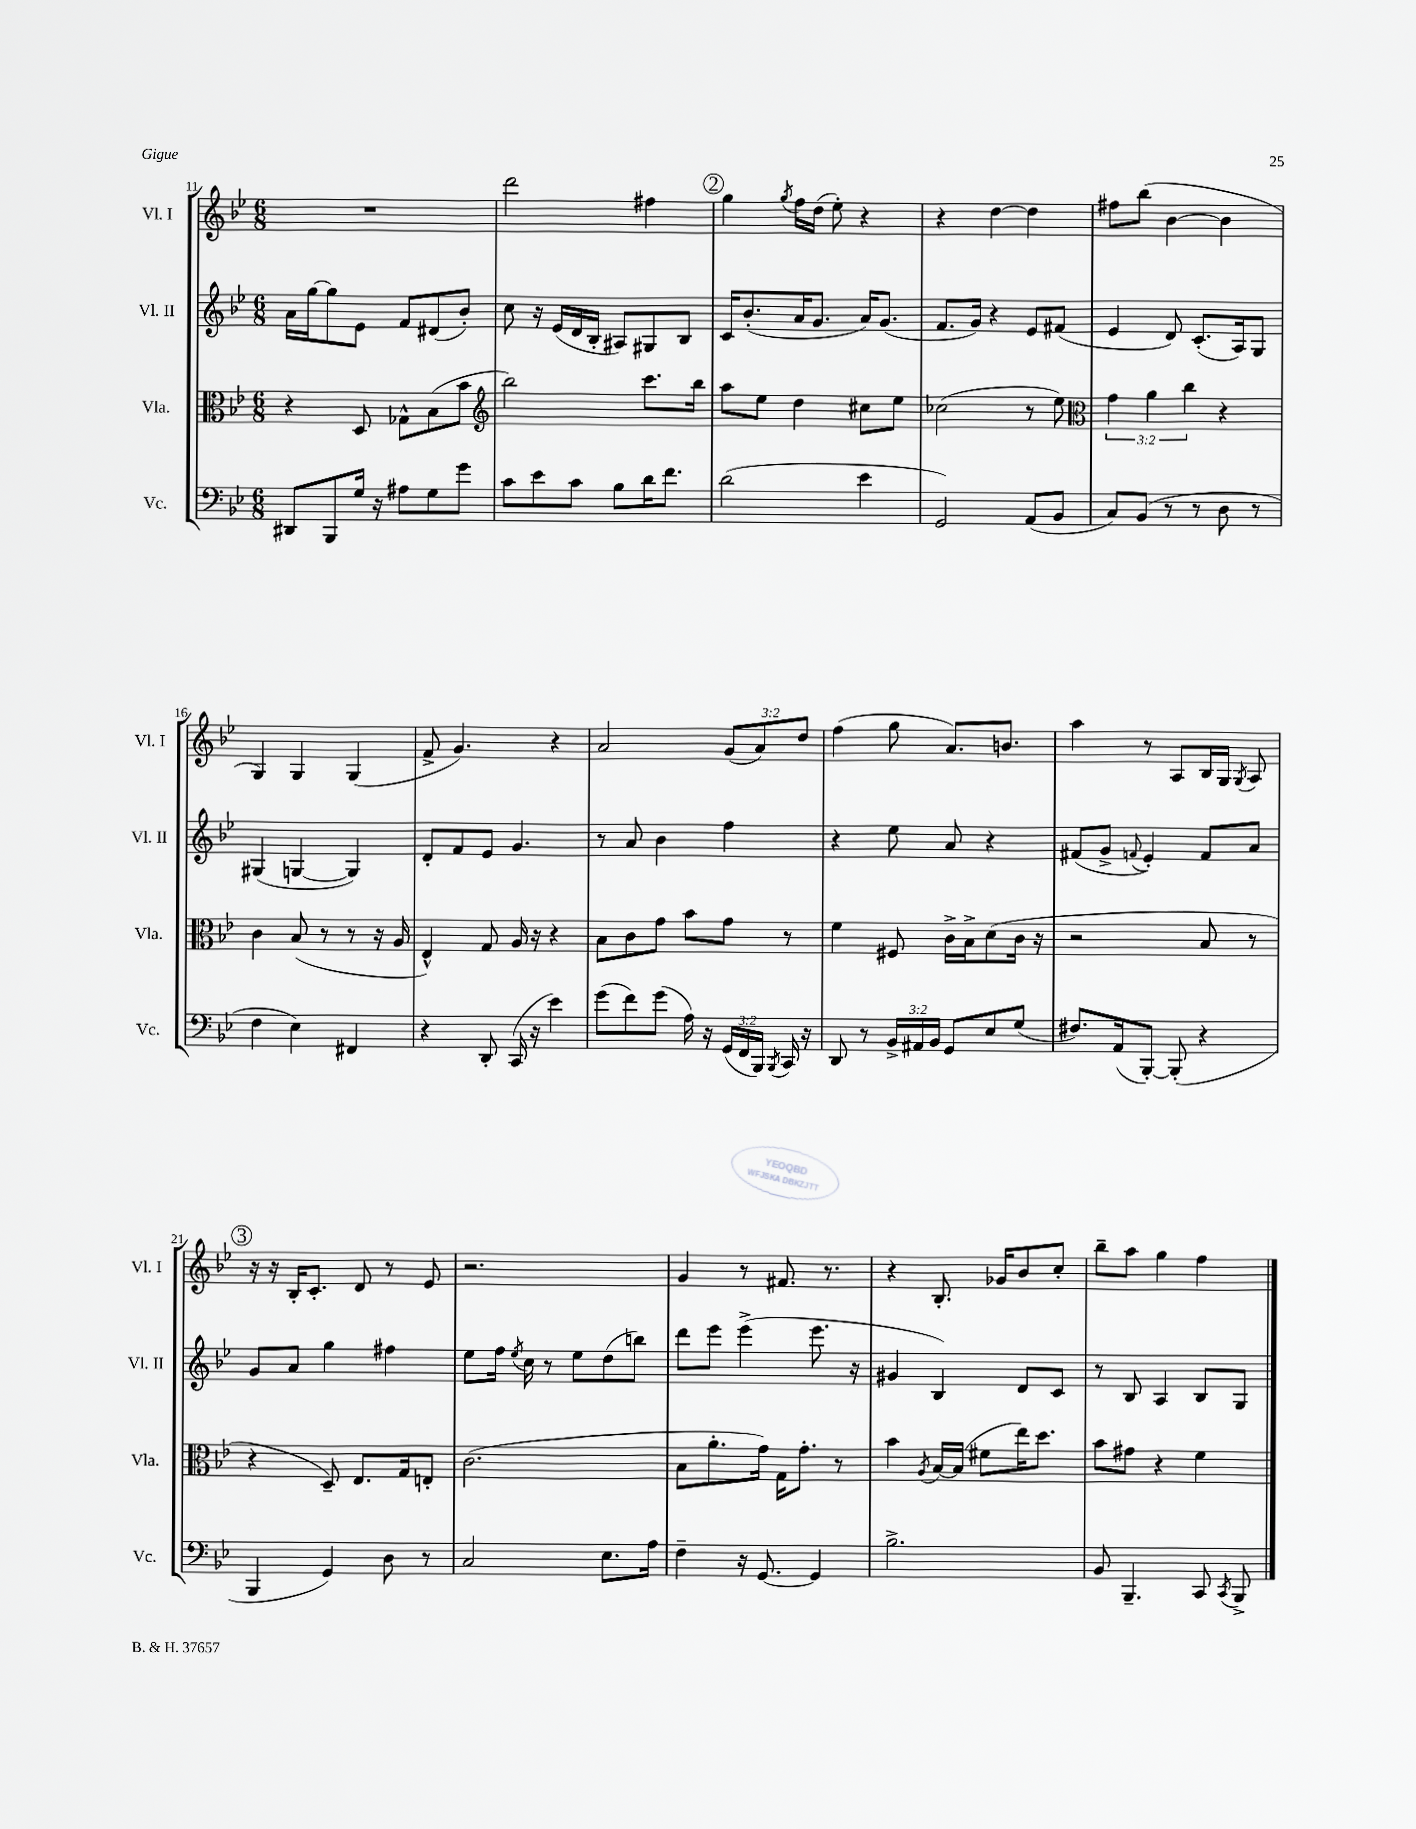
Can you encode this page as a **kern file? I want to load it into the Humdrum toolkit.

**kern	**kern	**kern	**kern
*part4	*part3	*part2	*part1
*staff4	*staff3	*staff2	*staff1
*I"Vc.	*I"Vla.	*I"Vl. II	*I"Vl. I
*I'Vc.	*I'Vla.	*I'Vl. II	*I'Vl. I
*clefF4	*clefC3	*clefG2	*clefG2
*k[b-e-]	*k[b-e-]	*k[b-e-]	*k[b-e-]
*M6/8	*M6/8	*M6/8	*M6/8
=11	=11	=11	=11
8DD#X/L	4r	16a\LL	2.r
.	.	[16gg\J	.
8BBB-/	.	8gg\]	.
16G/Jk	8D/	8e-\J	.
16r	.	.	.
8A#X\L	8G-X^^\L	8f/L	.
8G\	(8B-\	(8d#X/	.
8g\J	8b-\J	8b-'/J)	.
=12	=12	=12	=12
*	*clefG2	*	*
8c\L	2bb-\)	8cc\	2ddd\
8e-\	.	16r	.
.	.	(16e-/LL	.
8c\J	.	16d/	.
.	.	16B-'/JJ	.
8B-\L	.	8A#X/L)	.
16d\K	8.ccc\L	8G#X/	4ff#X\
8.f\J	.	.	.
.	.	8B-/J	.
.	16bb-\Jk	.	.
!!LO:REH:place=s1:t=2
=13	=13	=13	=13
(2d\	8aa\L	16c/KL	4gg\
.	.	(8.b-'/	.
.	8ee-\J	.	.
.	.	.	8qgg/
.	4dd\	16a/K	16ff\LL
.	.	8.g/J	(16dd\JJ
.	.	.	8ee-'\)
4e-\	8cc#X\L	16a/KL)	4r
.	.	(8.g/J	.
.	8ee-\J	.	.
=14	=14	=14	=14
2GG/)	(2cc-X\	8.f/L	4r
.	.	16g/Jk)	.
.	.	4r	[4dd\
(8AA/L	8r	8e-/L	4dd\]
8BB-/J	8ee-\)	(8f#X/J	.
=15	=15	=15	=15
*	*clefC3	*	*
8C/L)	6g\	4e-/	8ff#X\L
(8BB-/J	.	.	(8bb-\J
.	6a\	.	.
8r	.	8d/)	[4b-\
.	6cc\	.	.
8r	.	(8.c'/L	.
8D\	4r	.	4b-\]
.	.	16A/k)	.
8r	.	8G/J	.
!!LO:LB:g=z
=16	=16	=16	=16
4F\	4c\	(4G#X/	4G/)
4E-\)	(8B-/	[4Gn/	4G/
.	8r	.	.
4FF#X/	8r	4G/])	(4G/
.	16r	.	.
.	16A/	.	.
=17	=17	=17	=17
4r	4E-^^/)	8d'/L	8f^/
.	.	8f/	4.g/)
8DD'/	8G/	8e-/J	.
(16CC/	16A/	4.g/	.
16r	16r	.	.
4e-\)	4r	.	4r
=18	=18	=18	=18
(8g\L	8B-\L	8r	2a/
8f\)	8c\	8a/	.
(8g\J	8g\J	4b-\	.
16A\)	8b-\L	.	.
16r	.	.	.
(24GG/LL	8g\J	4ff\	(12g/L
24FF/	.	.	.
24BBB-/JJ)	.	.	12a/)
8qBBB-/	.	.	.
16CC/	8r	.	.
.	.	.	12dd/J
16r	.	.	.
=19	=19	=19	=19
8DD/	4f\	4r	(4ff\
8r	.	.	.
24BB-^/LL	8F#X/	8ee-\	8gg\
24AA#X/	.	.	.
24BB-/JJ	.	.	.
8GG/L	16c^\LL	8a/	8.a/L)
.	16B-^\J	.	.
8E-/	(8d\	4r	.
.	.	.	8.bn/J
(8G/J	16c\Jk	.	.
.	16r	.	.
=20	=20	=20	=20
8.F#X/L)	2r	(8f#X/L	4aa\
.	.	8g^/J	.
(16AA/k	.	.	.
.	.	8qqfn/	.
[8BBB-'/J)	.	4e-'/)	8r
(8BBB-'/]	.	.	8A/L
4r	8B-/	8f/L	16B-/L
.	.	.	16G/JJ
.	.	.	8qG/
.	8r	8a/J	8A/
!!LO:LB:g=z
!!LO:REH:place=s1:t=3
=21	=21	=21	=21
4BBB-/	4r	8g/L	16r
.	.	.	16r
.	.	8a/J	16B-'/KL
.	.	.	8.c'/J
4GG/)	8D~/)	4gg\	.
.	8.E-/L	.	8d/
8D\	.	4ff#X\	8r
.	16G/k	.	.
8r	8En'/J	.	8e-/
=22	=22	=22	=22
2C/	(2.c\	8ee-\L	2.r
.	.	16ff\Jk	.
.	.	8qee-/	.
.	.	16cc\	.
.	.	8r	.
.	.	8ee-\L	.
8.E-\L	.	(8dd\	.
.	.	8bbn\J)	.
16A\Jk	.	.	.
=23	=23	=23	=23
4F~\	8B-\L	8ddd\L	4g/
.	8.a'\	8eee-\J	.
16r	.	(4eee-^\	8r
[8.GG/	16g\Jk)	.	.
.	16G\KL	.	8.f#X/
.	8.g'\J	.	.
4GG/]	.	8.eee-\	.
.	.	.	8.r
.	8r	.	.
.	.	16r	.
=24	=24	=24	=24
2.B-^\	4b-\	4g#X/	4r
.	8qA/	.	.
.	[16B-/LL	4B-/)	8.B-'/
.	(16B-/JJ]	.	.
.	8f#X\L	.	.
.	.	.	16g-X/KL
.	16ee-\K)	8d/L	8b-/
.	8.dd\J	.	.
.	.	8c/J	8cc'/J
=25	=25	=25	=25
8BB-/	8b-\L	8r	8bb-~\L
4.BBB-~/	8g#X\J	8B-/	8aa\J
.	4r	4A/	4gg\
8CC/	4f\	8B-/L	4ff\
8qCC/	.	.	.
8BBB-^/	.	8G/J	.
==	==	==	==
*-	*-	*-	*-
